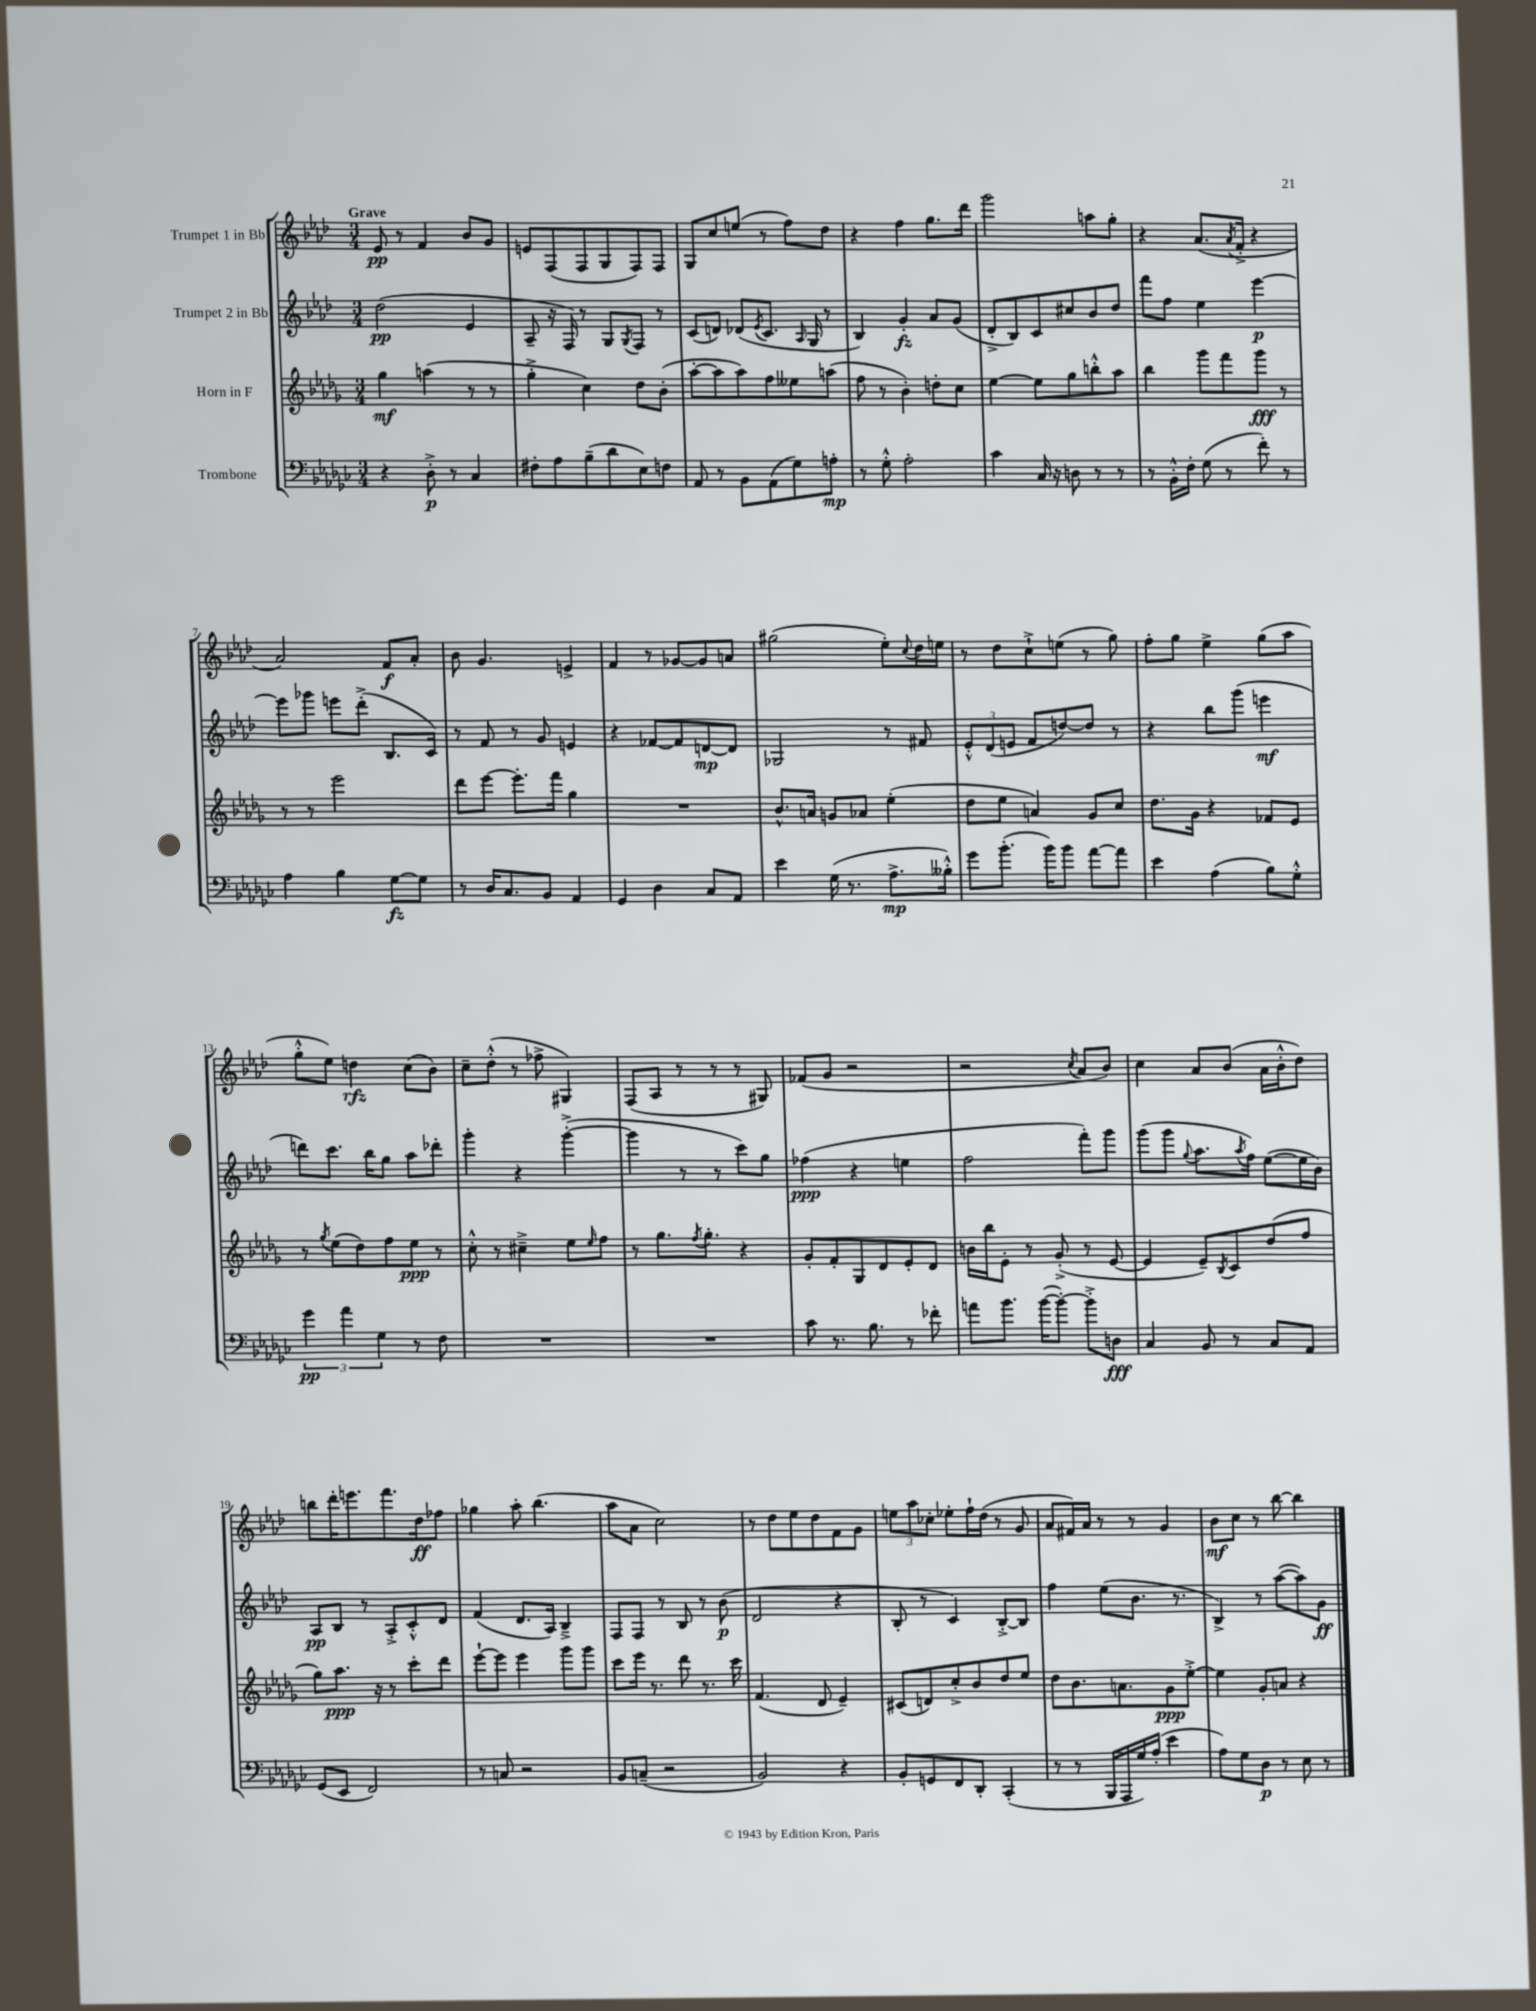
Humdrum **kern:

**kern	**kern	**kern	**kern
*staff4	*staff3	*staff2	*staff1
*clefF4	*clefG2	*clefG2	*clefG2
*k[b-e-a-d-g-c-]	*k[b-e-a-d-g-]	*k[b-e-a-d-]	*k[b-e-a-d-]
*M3/4	*M3/4	*M3/4	*M3/4
4r	4gg-	(2dd-	8e-
.	.	.	8r
8D-'^	(4aa	.	4f
8r	.	.	.
4C-	8r	4e-	8b-
.	8r	.	8g
=	=	=	=
8F#'	4gg-'^	8A-~	8e
8A-	.	16r	(8F
.	.	16F)	.
(8B-~	4cc)	8r	8F
8d-	.	8G	8G
.	.	8qG	.
8E-)	8dd-	8F	8F)
8F	(8b-'	8r	8F
=	=	=	=
8AA-	[8aa-'	(8c	8G
8r	8aa-]	8d)	8cc
8BB-	8aa-)	(8d-	(8ee
.	.	8qe-	.
(8AA-	8ff	8.c	8r
8G-)	8ee--	.	8ff)
.	.	16qqA-	.
.	.	16G	.
8A'	(8aa	8r	8dd-
=	=	=	=
8r	8ff	4B-)	4r
8G-'^^	8r	.	.
2A-'	4b-')	4g'	4ff
.	8dd'	8a-	8.gg
.	8cc	(8g	.
.	.	.	16ddd-
=	=	=	=
4c-	[4ee-	8d-'^	2ggg
.	.	8B-)	.
16C-	8ee-]	8c	.
16r	.	.	.
8D	8gg-	8cc#	.
8r	8bb'^^	8b-	8aa
8r	8aa-	8dd-	8gg'
=	=	=	=
8r	4bb-	8fff	4r
16BB-'^^	.	8ff	.
16F'	.	.	.
(8G-	8ggg-	4ee-	(8.a-
8r	8fff	.	.
.	.	.	8qa-
.	.	.	16f'^
8f')	8ggg-	[4eee-	4r
8r	8r	.	.
=	=	=	=
4A-	8r	8eee-]	2a-)
.	8r	8ggg-	.
4B-	2eee-	8eee	.
.	.	(8ddd-'^	.
[8G-	.	8.B-	8f
8G-]	.	.	8a-'
.	.	16c)	.
=	=	=	=
8r	8ddd-	8r	8b-
16D-	[8eee-	8f	4.g
8.C-	.	.	.
.	8.eee-']	8r	.
8BB-	.	8g	.
.	16fff	.	.
4AA-	4gg-	4e	4e^
=	=	=	=
4GG-	2.r	4r	4f
4D-	.	[8f-	8r
.	.	8f-]	[8g-
8C-	.	[8d	8g-]
8AA-	.	8d]	8a
=	=	=	=
4e-	8.b-^^	2G-	(2gg#
.	16a	.	.
(16G-	8g	.	.
8.r	.	.	.
.	8a-	.	.
8.A-^	(4ee-'	8r	8ee-')
.	.	.	8qqcc
.	.	8f#	16dd-
16B--'^^)	.	.	16ee
=	=	=	=
8g-	8dd-	12e-'^^	8r
.	.	(12d-	.
(8.b-'	8ee-	.	8dd-
.	.	12e	.
.	4a)	8f	8cc`^
16b-)	.	.	.
8b-	.	[8dd)	(8ee
[8a-	8g-	8dd]	8r
8a-]	8cc	8r	8gg)
=	=	=	=
4e-	8.dd-	4r	8ff'
.	.	.	8gg
.	16g-	.	.
(4A-	4r	8bb-	4ee-^
.	.	(8ggg	.
8B-)	8f-	4eee	(8gg
8G-'^^	8e-	.	8aa-
=	=	=	=
6g-	8r	8ddd)	8gg'^^
.	8qgg-	.	.
.	(8ee-	8.ccc	8ee-)
6a-	.	.	.
.	8dd-)	.	4dd
.	.	16bb-	.
6G-	.	.	.
.	8ff	8gg	.
8r	8ee-	8aa-	(8cc
8F	8r	8ddd-'	8b-)
=	=	=	=
2.r	8cc'^^	4ggg'	8cc~
.	8r	.	(8dd-'^^
.	4cc#~^	4r	8r
.	.	.	8ff-^
.	8ee-	([4ggg'^	4G#)
.	16qqee-	.	.
.	8ff	.	.
=	=	=	=
2.r	8r	4ggg]	(8F
.	8.gg-	.	8A-
.	.	8r	8r
.	8qff	.	.
.	8.gg-'	.	.
.	.	8r	8r
.	4r	8ccc)	8r
.	.	8gg	8G#)
=	=	=	=
8c-	8g-'	(4ff-	(8f-
8.r	8f'	.	8g
.	8G-	4r	2r
8.B-	.	.	.
.	8d-	.	.
8r	8e-'	4ee	.
8f-'	8d-	.	.
=	=	=	=
8a	16b	2ff	2r
.	16bb-	.	.
8.b-	8e-'	.	.
.	8r	.	.
([16b-	.	.	.
8b-'_)	(8g-'^	.	.
.	.	.	8qcc
8b-'^]	8r	8fff')	8a-
8D	[8e-	8ggg	8b-)
=	=	=	=
4C-	4e-]	(8ggg	4cc
.	.	8ggg	.
.	.	8qqgg	.
8BB-	8e-~)	8.aa-	8a-
.	8qB-	.	.
8r	8c	.	(8b-
.	.	8qaa-	.
.	.	16ff)	.
8C-	(8dd-	([8ee-	16a-
.	.	.	16b-'^^
8AA-	8ff	16ee-]	8dd-)
.	.	16b-)	.
=	=	=	=
(8GG-	8gg-)	8A-	8bb
8EE-	8.aa-	8B-	16ddd-'
.	.	.	8.eee
2FF)	.	8r	.
.	16r	.	.
.	8r	8A-'^	8.fff
.	8ccc'	8c'^^	.
.	.	.	16dd-
.	8ddd-	8d-	8ff-
=	=	=	=
8r	[8eee-`	(4f	4gg-
8C	8eee-]	.	.
2r	4eee-	8.d-	8aa-'
.	.	.	(4.bb-
.	.	16A-)	.
.	8ggg-	4B-~^	.
.	8ggg-	.	.
=	=	=	=
8BB-	8ccc	8F	8aa-
(8C~	16eee-	8F	8a-
.	8.r	.	.
2r	.	8r	2cc)
.	8ddd-	8B-	.
.	8.r	8r	.
.	.	(8b-	.
.	16ccc	.	.
=	=	=	=
2BB-)	(4.f	2d-	8r
.	.	.	8dd-
.	.	.	8ee-
.	8d-	.	8dd-
4r	4e-~)	4r	8f
.	.	.	8g
=	=	=	=
8BB-'	(8c#	8B-'	12ee
.	.	.	12aa-
8GG	8d)	8r	.
.	.	.	12cc-'
8FF	8cc'^	4c)	8ee-'
8DD-'	8b-	.	16ff`
.	.	.	(16dd-
(4CC-'	8dd-	[8B-'^	8r
.	8ee-	8B-]	8g
=	=	=	=
8r	8dd-	4ff	8a-
8r	8.b-	.	16f#)
.	.	.	16a-
16BBB-	.	(8ee-	8r
16AAA-	8.a	.	.
16G-)	.	8.b-	8r
(16A-'	.	.	.
4e-	8g-	.	4g
.	.	8.r	.
.	[8ee-'^	.	.
=	=	=	=
8A-)	4ee-]	4B-^)	8b-
8G-	.	.	8cc
8D-	8g-'	8r	8r
8r	8a	([8aa-	[8bb-
8E-	4r	8aa-])	4bb-]
8r	.	8g	.
==	==	==	==
*-	*-	*-	*-
